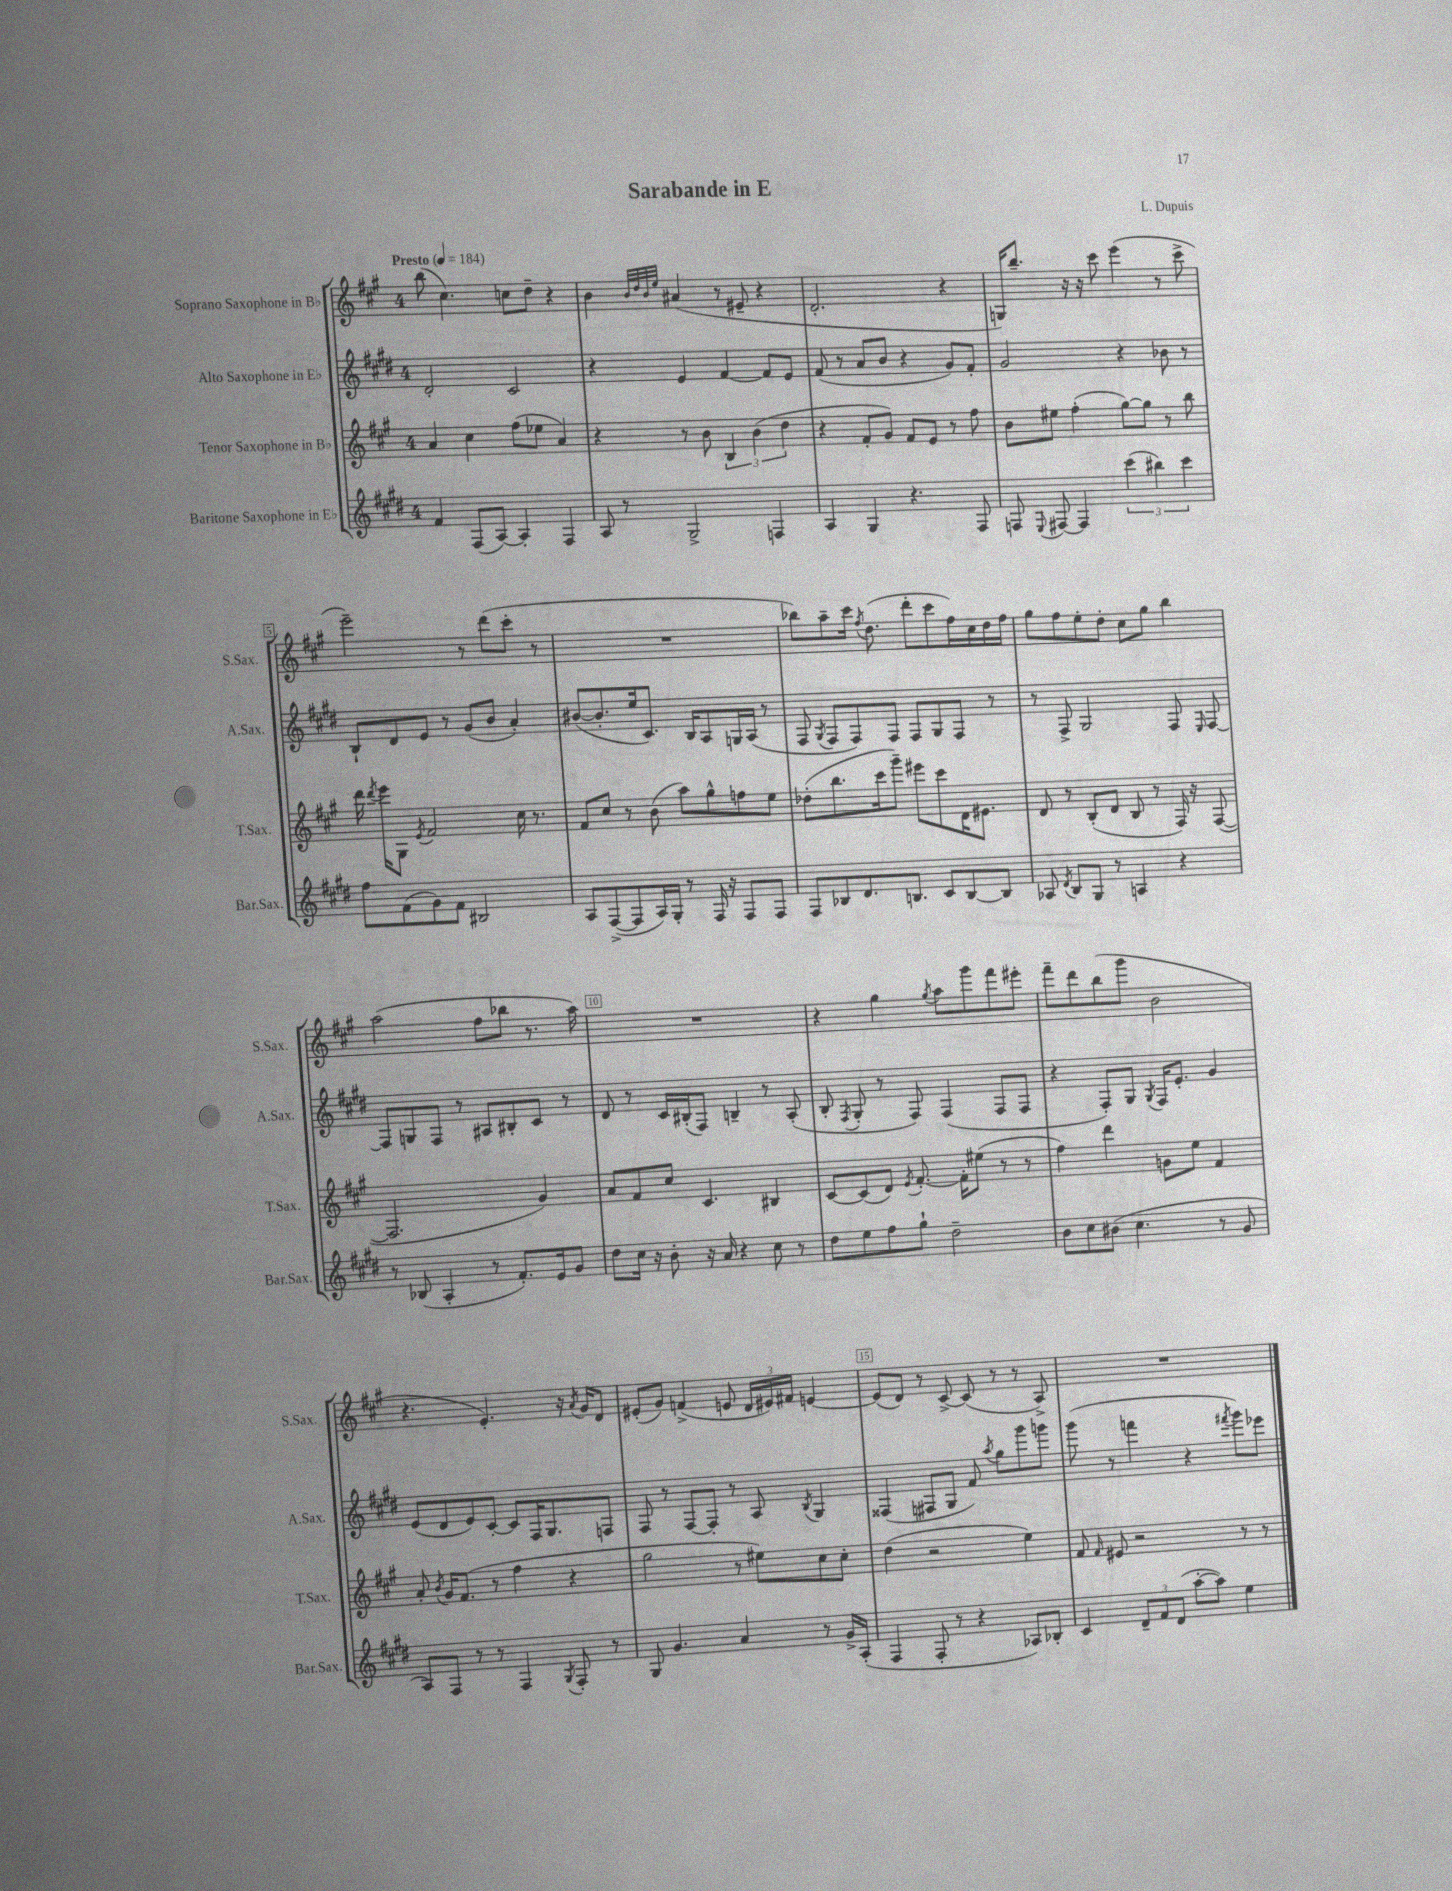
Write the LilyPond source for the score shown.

\header { title = "Sarabande in E" composer = "L. Dupuis" }
<<
\new StaffGroup <<
\new Staff = "s0" \with { instrumentName = "Soprano Saxophone in Bb" shortInstrumentName = "S.Sax." } {
    \clef treble \key a \major \once \override Staff.TimeSignature.style = #'single-digit \time 4/4 \tempo "Presto" 4 = 184
    \autoBeamOff b''8( cis''4.) c''8[ d''8]-- r4 |
    b'4 \grace { b'32[ d''32 b'32 e''32] } ais'4( r8 eis'8-- r4 |
    d'2.-. r4 |
    g16[) b''8.]-- r16 r16 cis'''8 e'''4( r8 cis'''8-> |
    e'''2--) r8 d'''8[( cis'''8]-. r8 |
    R1 |
    bes''8[) a''8-- cis'''16] \acciaccatura { fis''8 } d''8.( d'''8[-. cis'''8 fis''16) cis''16 d''16 fis''16] |
    gis''8[ fis''8 e''8-. d''8]-. cis''8[ gis''8] b''4 |
    a''2( fis''8[ bes''8] r8. a''16) |
    R1 |
    r4 gis''4 \acciaccatura { gis''8 } a''8[ gis'''8 fis'''8 eis'''8]-. |
    fis'''8[-- d'''8 b''8( gis'''8] b'2 |
    r4. e'4.-.) r16 \acciaccatura { a'8 } gis'16[ d'8] |
    eis'8[-.( gis'8]) f'4->( e'8 \tuplet 3/2 { d'16[ eis'16) fis'16] } e'4~ |
    e'8[( d'8]) r8 cis'8~-> cis'8( r8 r8 a8->) |
    R1 \bar "|." |
}
\new Staff = "s1" \with { instrumentName = "Alto Saxophone in Eb" shortInstrumentName = "A.Sax." } {
    \clef treble \key e \major \once \override Staff.TimeSignature.style = #'single-digit \time 4/4
    \autoBeamOff dis'2-. cis'2 |
    r4 e'4 fis'4~ fis'8[ e'8] |
    fis'8( r8 a'8[ b'8] r4 gis'8[) fis'8]-. |
    gis'2 r4 bes'8 r8 |
    b8[-! dis'8 e'8] r8 gis'8[( b'8] a'4-.) |
    bis'8[~( bis'8.-. e''16 cis'8.]) b16[ a8 g16 a16]( r8 |
    fis8 \acciaccatura { gis8 } fis8[ fis8) fis8] fis8[ gis8 fis8] r8 |
    r8 fis8-> gis2 fis8 \grace { e16 } fis8~ |
    fis8[ g8 fis8] r8 ais8[ bis8-. cis'8] r8 |
    dis'8 r8 cis'16[ bis16-.( fis8]) b4-- r8 a8-.( |
    b8-. \acciaccatura { fis8 } gis8-. r8 fis8) fis4( fis8[ fis8] |
    r4 fis8[-.) gis8] \acciaccatura { gis8 } fis16[ e'8.]-. gis'4 |
    e'8[( dis'8 e'8) cis'8]~-. cis'8[ fis16 gis8. f8] |
    fis8 r8 fis8[~ fis8]-. r8 a8 \acciaccatura { b8 } gis4 |
    fisis4( fis8[ gis8] fis'8) \acciaccatura { a''8 } gis''8[ gis'''8 g'''8] |
    gis'''8( r8 f'''4 r4 \acciaccatura { fis'''8 } gis'''8[) ees'''8] \bar "|." |
}
\new Staff = "s2" \with { instrumentName = "Tenor Saxophone in Bb" shortInstrumentName = "T.Sax." } {
    \clef treble \key a \major \once \override Staff.TimeSignature.style = #'single-digit \time 4/4
    \autoBeamOff a'4 cis''4 fis''8[( ees''8] a'4) |
    r4 r8 b'8 \tuplet 3/2 { b4 b'4( d''4 } |
    r4 fis'8[-. gis'8]) fis'8[ e'8] r8 fis''8 |
    b'8[ eis''8] fis''4-.( gis''8[~) gis''8] r8 b''8 |
    d'''16 \acciaccatura { d'''8 } e'''16[ gis8] \acciaccatura { e'8 } fis'2 cis''16 r8. |
    fis'8[ cis''8] r8 b'8( a''8[) gis''8-^ f''8 e''8] |
    des''8[-.( b''8. cis'''16 gis'''8]--) eis'''8[ cis'''8 d'16 eis'8.] |
    d'8 r8 b8[-.( d'8] b8 r8 fis16) r16 fis8~( |
    fis2. gis'4) |
    a'8[ fis'8 cis''8] cis'4. bis4 |
    cis'8[~ cis'8( d'8]) \acciaccatura { e'8 } fis'8.~-. fis'16[-. eis''8]( r8 r8 |
    fis''4) d'''4 g'8[ e''8] fis'4 |
    a'8-. \acciaccatura { b'8 } gis'16[ fis'8.]( r8 fis''4 r4 |
    gis''2 r8 eis''8[) cis''8 cis''8]-. |
    d''4( r2 e''4) |
    fis'8 \grace { fis'16 } eis'8 r2 r8 r8 \bar "|." |
}
\new Staff = "s3" \with { instrumentName = "Baritone Saxophone in Eb" shortInstrumentName = "Bar.Sax." } {
    \clef treble \key e \major \once \override Staff.TimeSignature.style = #'single-digit \time 4/4
    \autoBeamOff fis'4 fis8[( a8]~) a4-. fis4 |
    a8 r8 gis2-> f4 |
    a4 gis4 r4. fis8 |
    f8 \appoggiatura { e8 } fis8~ fis4 \tuplet 3/2 { cis'''4( bis''4) cis'''4 } |
    fis''8[ fis'8( gis'8) fis'8] bis2 |
    a8[ fis8~->( fis8 a16) gis16]-. r8 fis16 r16 fis8[ fis8] |
    fis8[ bes8 dis'8. b8.] cis'8[ b8~ b8] |
    aes8 \acciaccatura { dis'8 } b8[ gis8] r8 a4 r4 |
    r8 bes8( a4-. r8 fis'8.[-.) e'16 gis'8] |
    dis''8[ cis''16] r16 b'8-. r16 a'16 r4 cis''8 r8 |
    dis''8[ e''8 fis''8 gis''8]-! dis''2-- |
    b'8[ cis''8 bis'8]( cis''4. r8 gis'8 |
    a8[) fis8] r8 r8 fis4 \acciaccatura { gis8 } fis8-. r8 |
    gis8 gis'4. a'4 r8 gis'16[-> a16]-.( |
    fis4 fis8-. r8 r4 aes8[) bes8]-. |
    cis'4 \tuplet 3/2 { dis'8[-- fis'8 dis'8]( } a''8[~-. a''8]) e''4 \bar "|." |
}
>>
>>
\layout { \context { \Score \override BarNumber.break-visibility = ##(#f #t #t) barNumberVisibility = #(every-nth-bar-number-visible 5) \override BarNumber.stencil = #(make-stencil-boxer 0.1 0.3 ly:text-interface::print) } }
